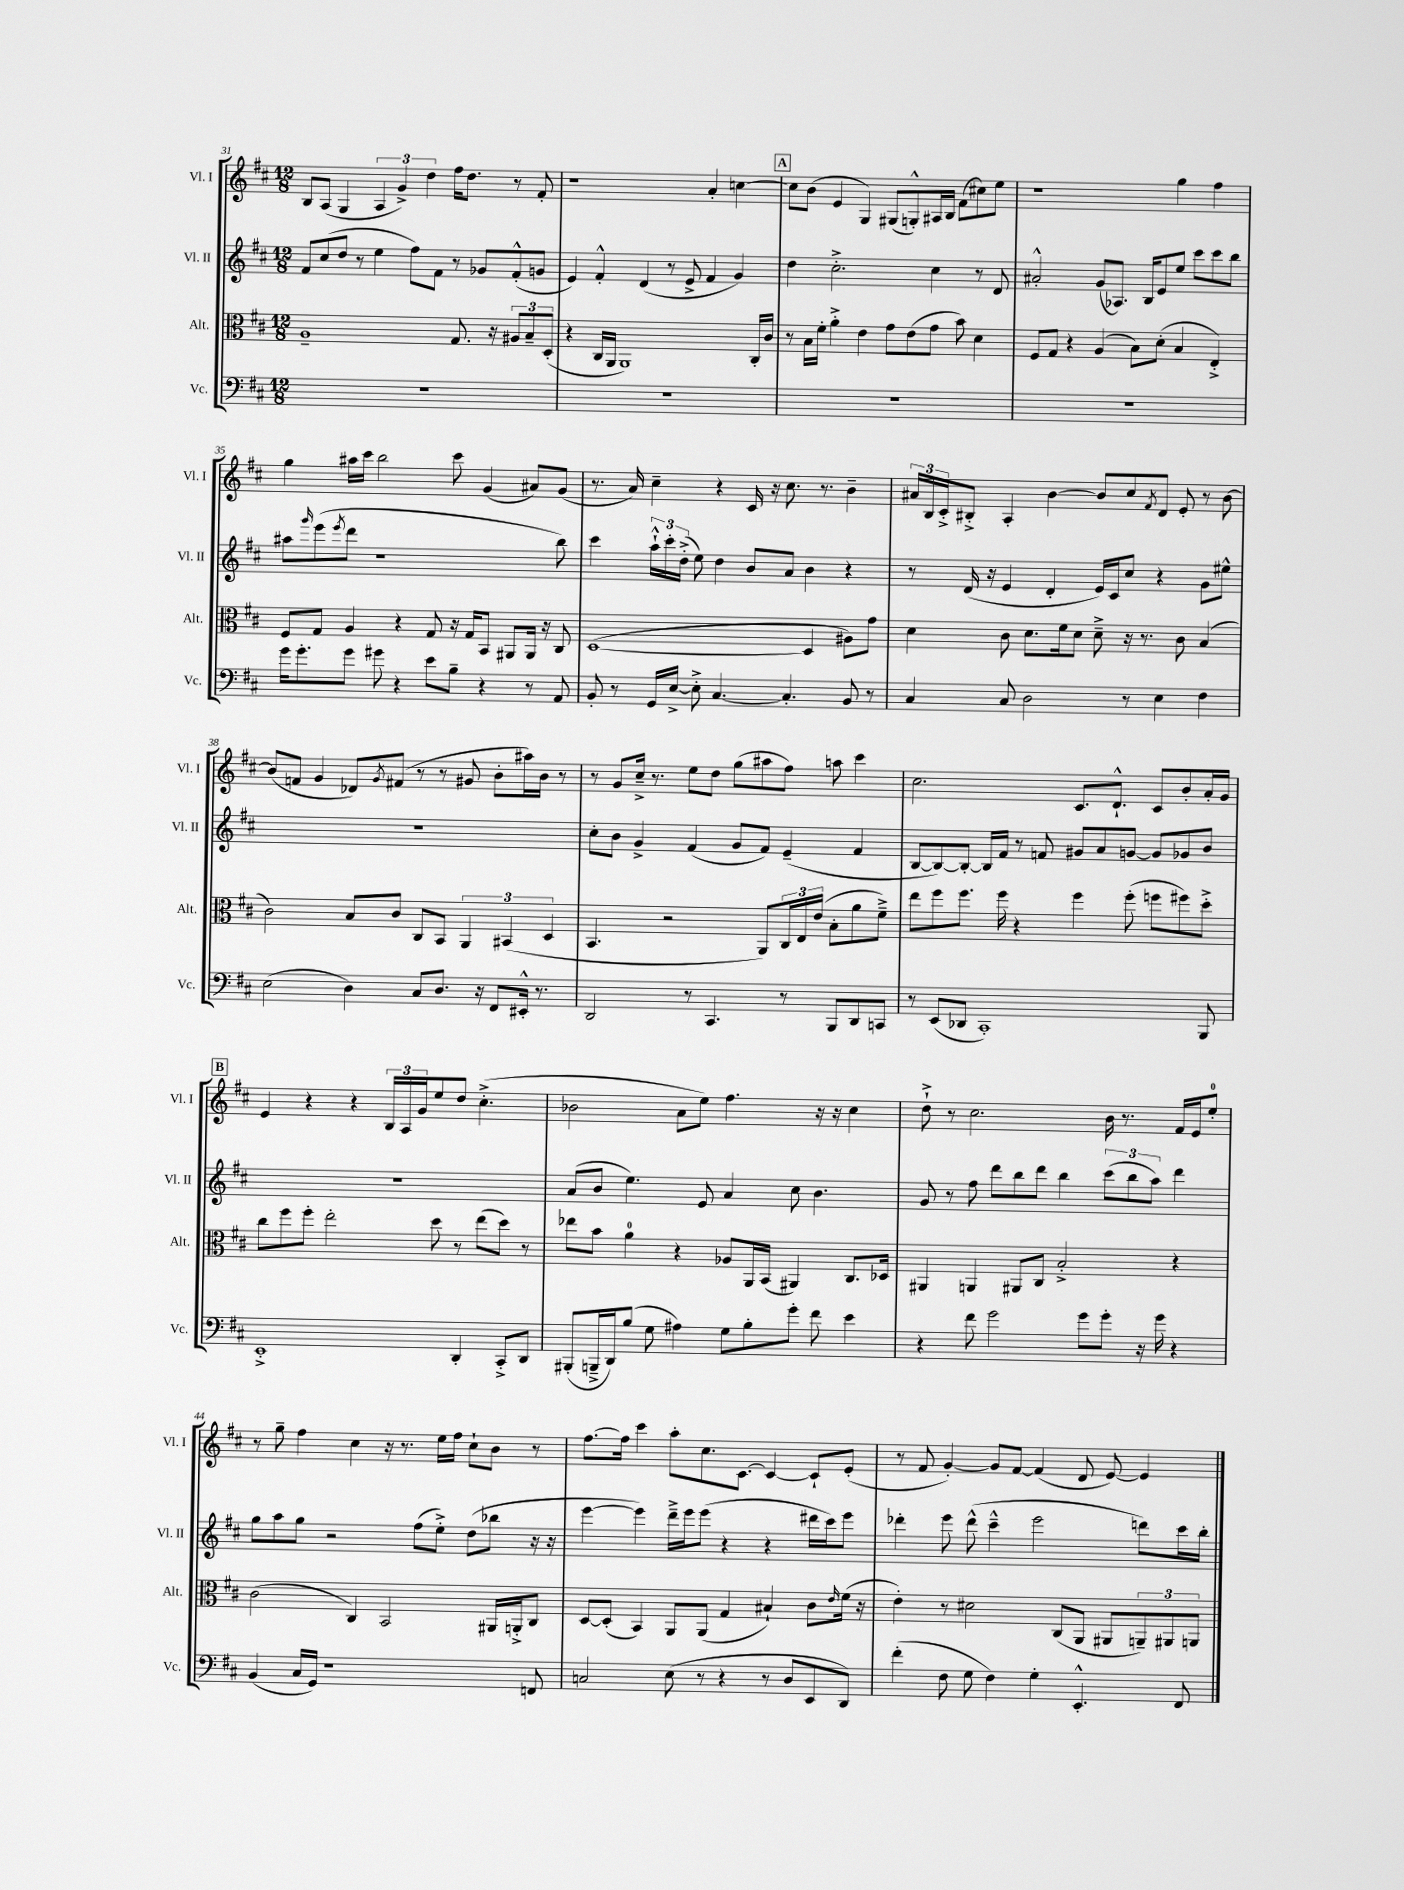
<<
\new StaffGroup <<
\new Staff = "s0" \with { instrumentName = "Vl. I" shortInstrumentName = "Vl. I" } {
    \clef treble \key d \major \numericTimeSignature \time 12/8
    b8 a8( g4 \tuplet 3/2 { a4 g'4->) d''4 } fis''16 d''8. r8 fis'8-. |
    r1 a'4-. c''4~ |
    \mark \markup { \box "A" } c''8 b'8( e'4 g4) gis8( g8-.-^) ais16 b16 fis'8( cis''8) e''8 |
    r1 g''4 fis''4 |
    g''4 ais''16 cis'''16 b''2 cis'''8 g'4( ais'8) g'8( |
    r8. a'16) cis''4-- r4 cis'16 r16 cis''8. r8. b'4-- |
    \tuplet 3/2 { ais'16 b16 cis'16-.-> } bis8-.-> a4-. b'4~ b'8 cis''8 \acciaccatura { fis'8 } d'8 e'8-. r8 b'8~ |
    b'8( f'8 g'4 des'8) \acciaccatura { g'8 } fis'8( r8 r8 gis'8 b'8-. ais''16) b'16 r8 |
    r8 g'8 cis''16---> r8. e''8 d''8 g''8( ais''8 fis''8) a''8 cis'''4 |
    cis''2. cis'8. d'8.-!-^ cis'8 b'8-. a'16-. g'16 |
    \mark \markup { \box "B" } e'4 r4 r4 \tuplet 3/2 { b16 a16 g'16 } e''8 d''8 cis''4.-.->( |
    bes'2 a'8 e''8) fis''4. r16 r16 cis''4 |
    d''8-!-> r8 cis''2. b'16 r8. fis'16 e'16 e''8-0-. |
    r8 g''8-- fis''4 cis''4 r16 r8. e''16 fis''16 cis''8-! b'8 r8 |
    fis''8.~ fis''16 cis'''4 a''8-. cis''8. cis'8.~ cis'4~ cis'8-! e'8-.( |
    r8 fis'8 g'4~-.) g'8 fis'8~ fis'4( d'8 e'8~) e'4 \bar "|." |
}
\new Staff = "s1" \with { instrumentName = "Vl. II" shortInstrumentName = "Vl. II" } {
    \clef treble \key d \major \numericTimeSignature \time 12/8
    fis'8 cis''8( d''8 r8 e''4 fis''8) fis'8 r8 ges'8 fis'8-.-^( g'8 |
    e'4) fis'4-.-^ d'4( r8 e'8-> fis'4 g'4) |
    \mark \markup { \box "A" } d''4 cis''2.-.-> cis''4 r8 d'8 |
    ais'2-.-^ g'8( aes8.) b16 e'8 e''8 cis'''8 cis'''8 b''8 |
    ais''8 \grace { g'''16 } e'''8( \acciaccatura { e'''8 } d'''8 r1 b''8) |
    cis'''4 \tuplet 3/2 { a''16-!-^ cis'''16-. d''16-.->( } e''8) d''4 b'8 a'8 b'4 r4 |
    r8 d'16( r16 e'4 d'4-. e'16) cis'16 cis''8 r4 g'8 eis''8-^ |
    R1. |
    cis''8-. b'8 g'4-> fis'4( g'8 fis'8) e'4--( fis'4 |
    b8~ b8~) b8~-. b16 fis'16 r8 f'8 gis'8 a'8 g'8~ g'8 ges'8 b'8 |
    \mark \markup { \box "B" } R1. |
    a'8( b'8 e''4.) e'8 a'4 cis''8 b'4. |
    g'8 r8 fis''8 d'''8 b''8 d'''8 b''4 \tuplet 3/2 { cis'''8( b''8 a''8) } d'''4 |
    g''8 a''8 g''8 r2 fis''8( e''8-.->) d''8( bes''8 r16 r16 |
    e'''4~ e'''4) d'''16---> e'''16 e'''8( r4 r4 dis'''16 cis'''16) e'''8 |
    des'''4-. e'''8 des'''8-^( cis'''4---^ e'''2 d'''8) cis'''16 b''16-. \bar "|." |
}
\new Staff = "s2" \with { instrumentName = "Alt." shortInstrumentName = "Alt." } {
    \clef alto \key d \major \numericTimeSignature \time 12/8
    a1-- g8. r16 \tuplet 3/2 { ais8 b8-- d8-.( } |
    r4 cis16 a,16 a,1) cis16-. cis'16 |
    \mark \markup { \box "A" } r8 b16 fis'16-. a'4-.-> e'4 g'8 e'8( g'8 b'8) d'4 |
    fis8 g8 r4 a4( b8) d'8-.( b4 e4-.->) |
    fis8 g8 a4 r4 g8 r16 g16 b,8 ais,8 ais,16 r16 cis8 |
    d1~( d4 ais8) g'8 |
    d'4 cis'8 d'8. fis'16 d'8 d'8---> r16 r8. cis'8 b4( |
    cis'2) b8 cis'8 cis8 b,8 \tuplet 3/2 { a,4 bis,4( d4 } |
    b,4. r2 a,8) \tuplet 3/2 { cis16 e16 e'16( } b8-. a'8 fis'8--->) |
    e''8 fis''8 fis''8. fis''16 r4 fis''4 fis''8-.( f''8 fis''8) d''8-.-> |
    \mark \markup { \box "B" } cis''8 fis''8 fis''8-. e''2-. d''8 r8 e''8( d''8) r8 |
    ees''8 b'8 a'4-0 r4 aes8 a,16 b,16( ais,4) cis8. des16 |
    ais,4 a,4 ais,8 cis8 b2-.-> r4 |
    cis'2( cis4) b,2 ais,16 a,16-.-> cis8 |
    d8~ d8-.( b,4) a,8 a,8( g4 bis4-!) cis'8 \grace { e'16 } fis'16( r16 |
    e'4-.) r8 dis'2 cis8( a,8 ais,8 \tuplet 3/2 { a,8--) ais,8 a,8 } \bar "|." |
}
\new Staff = "s3" \with { instrumentName = "Vc." shortInstrumentName = "Vc." } {
    \clef bass \key d \major \numericTimeSignature \time 12/8
    R1. |
    R1. |
    \mark \markup { \box "A" } R1. |
    R1. |
    g'16 g'8.-. g'8 gis'8 r4 e'8 b8-- r4 r8 a,8 |
    b,8-. r8 g,16 e16~-> e8-.-> cis4.~ cis4.-. b,8 r8 |
    cis4 cis8 d2 r8 e4 fis4 |
    e2( d4) cis8 d8. r16 fis,8 eis,16-.-^ r8. |
    d,2 r8 cis,4. r8 b,,8 d,8 c,8 |
    r8 e,8( des,8 cis,1-.) b,,8 |
    \mark \markup { \box "B" } e,1-.-> d,4-. cis,8-.-> d,8 |
    bis,,8-.( b,,16---> d,16) b8( g8 ais4) g8 b8-. g'8-. fis'8 e'4 |
    r4 fis'8 g'2 g'8 g'8-. r16 g'16 r4 |
    b,4( cis16 g,16) r1 f,8 |
    c2 e8( r8 r4 r8 d8 e,8 d,8) |
    fis'4-.( fis8 g8 fis4) g4-. e,4.-.-^ fis,8 \bar "|." |
}
>>
>>
\layout { \context { \Score currentBarNumber = #31 } }
